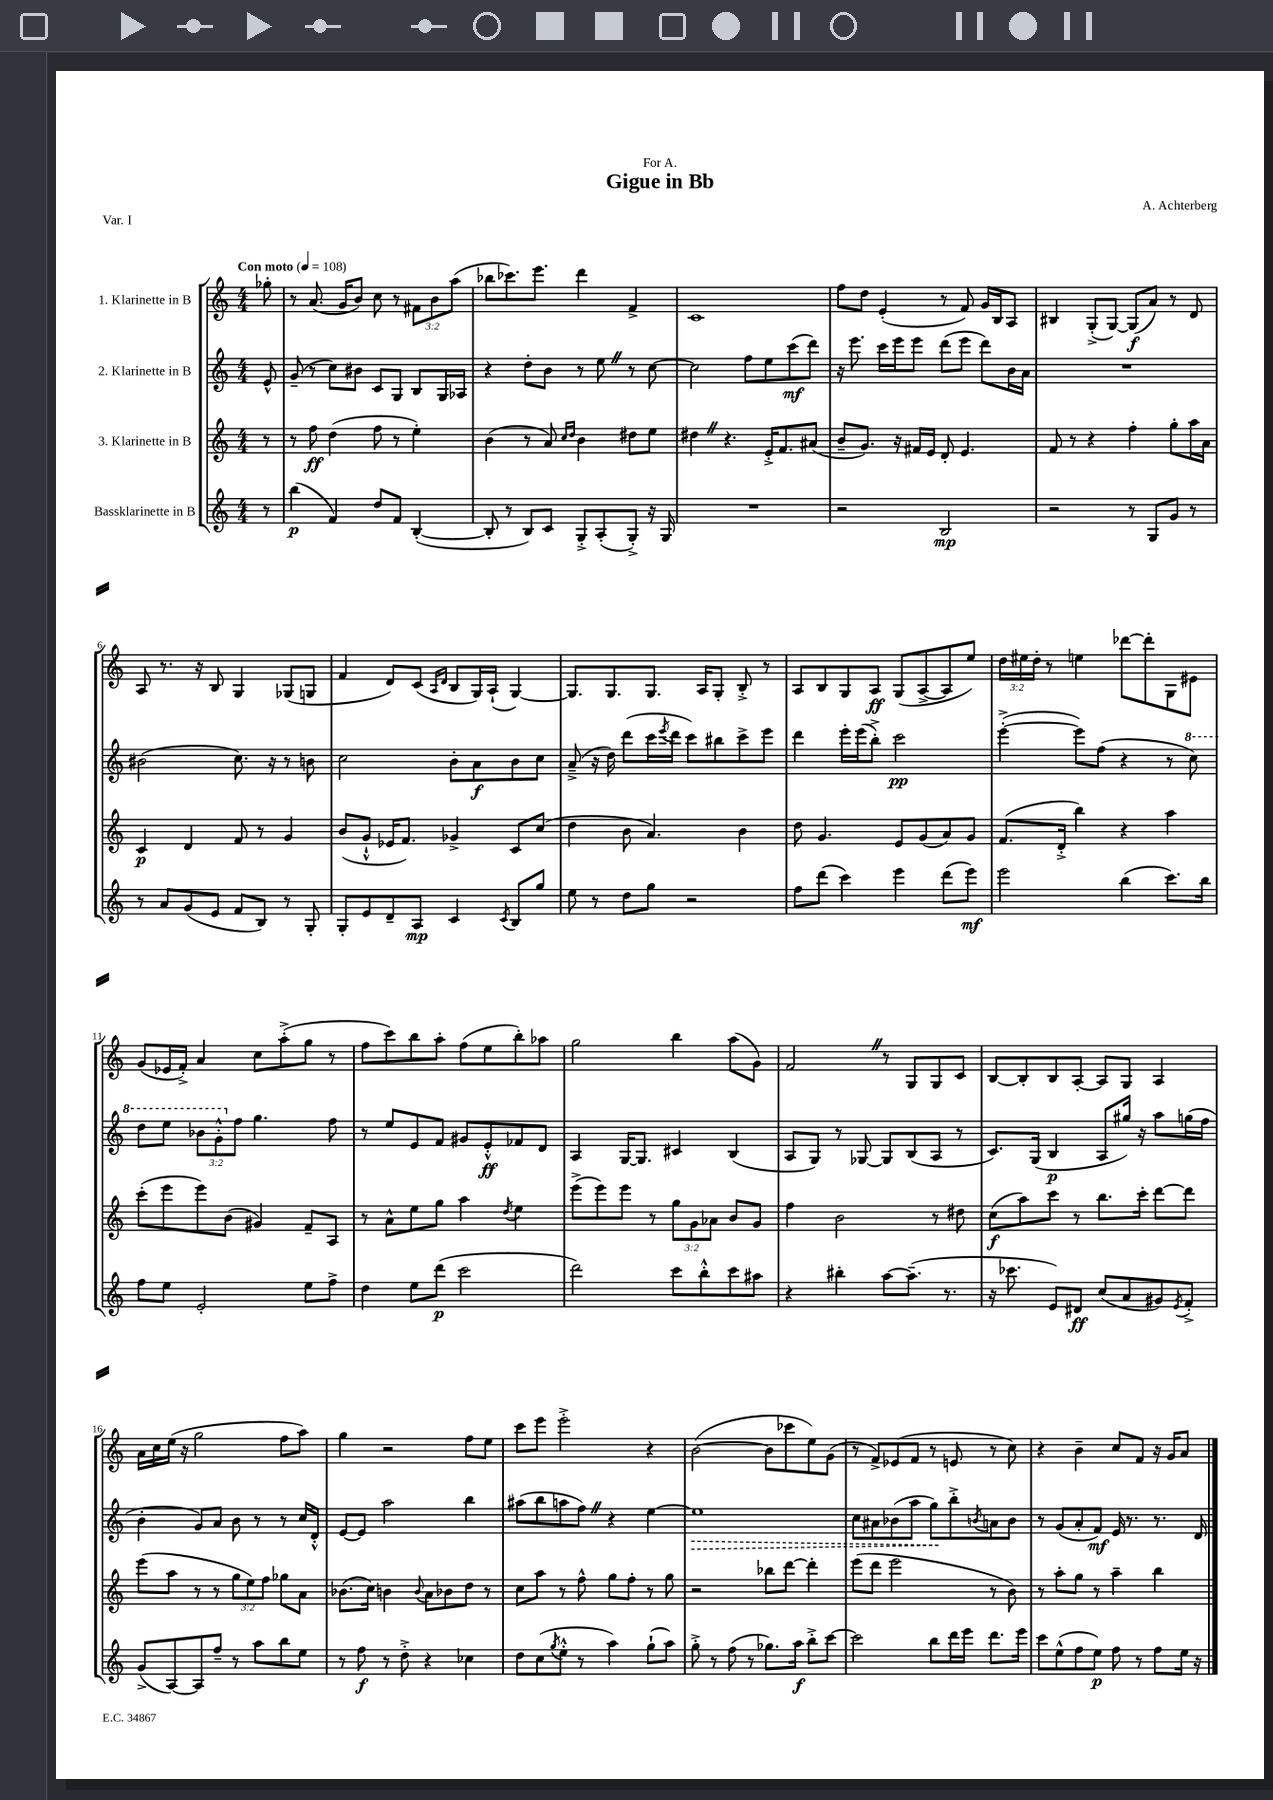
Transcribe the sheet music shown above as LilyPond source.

\header { title = "Gigue in Bb" composer = "A. Achterberg" dedication = "For A." piece = "Var. I" }
<<
\new StaffGroup <<
\new Staff = "s0" \with { instrumentName = "1. Klarinette in B" } {
    \clef treble \key c \major \numericTimeSignature \time 4/4 \override Staff.TupletNumber.text = #tuplet-number::calc-fraction-text \partial 8 \tempo "Con moto" 4 = 108
    ges''8-. |
    r8 a'8.( g'16 b'8) c''8 r8 \tuplet 3/2 { fis'8 b'8 a''8( } |
    bes''8 ces'''8.) e'''8. d'''4 f'4-> |
    c'1 |
    f''8 d''8 e'4-.( r8 f'8) g'16 b16 a8 |
    bis4 g8-.->( g8~) g8\f( a'8) r8 d'8 |
    a8 r8. r16 b8 g4 ges8( g8 |
    f'4 d'8) c'8( \grace { a16 d'16 } b8 g16) a16-!( g4~) |
    g8. g8. g8. a16 g8-. b8-.-> r8 |
    a8 b8 g8 a8\ff g8( a8~-> a8 e''8) |
    \tuplet 3/2 { d''16 eis''16 d''16-. } r8 e''4 des'''8~ des'''8-. g8 eis'8 |
    g'8( ees'16 f'16-.->) a'4 c''8 a''8-.->( g''8 r8 |
    f''8 c'''8) b''8 a''8-. f''8( e''8 b''8-.) aes''8 |
    g''2 b''4 a''8( g'8) |
    f'2 \once \override BreathingSign.text = \markup { \musicglyph "scripts.caesura.straight" } \breathe r8 g8 g8 c'8 |
    b8~ b8-. b8 a8~-. a8 g8 a4 |
    a'16 c''16 e''16( r16 g''2 f''8 a''8) |
    g''4 r2 f''8 e''8 |
    c'''8 e'''8 e'''2-.-> r4 |
    b'2~( b'8 ces'''8 e''8) g'8( |
    r8 f'8->) ees'8( f'8 r8 e'8 r8 c''8) |
    r4 b'4-- c''8 f'8 r16 g'16 a'8 \bar "|." |
}
\new Staff = "s1" \with { instrumentName = "2. Klarinette in B" } {
    \clef treble \key c \major \numericTimeSignature \time 4/4 \override Staff.TupletNumber.text = #tuplet-number::calc-fraction-text \partial 8
    e'8-^ |
    g'8--( r8 c''8) bis'8 c'8 g8 b8 g16 aes16 |
    r4 d''8-. b'8 r8 e''8 \once \override BreathingSign.text = \markup { \musicglyph "scripts.caesura.straight" } \breathe r8 c''8~ |
    c''2 f''8 e''8 c'''8\mf( d'''8) |
    r16 e'''8. c'''16 e'''16 e'''8 d'''8( e'''8 d'''8) b'16 a'16 |
    R1 |
    bis'2( c''8.) r16 r8 b'8 |
    c''2 b'8-. a'8\f b'8 c''8 |
    a'8--->( r16 d''16) d'''8( c'''16 \acciaccatura { e'''8 } d'''16 c'''8) bis''8 c'''8-> e'''8 |
    d'''4 e'''16-. e'''16( b''8-.->) c'''2\pp |
    e'''4~-.->( e'''8) f''8( r4 r8 \ottava #1 c'''8) |
    d'''8 e'''8 \tuplet 3/2 { bes''8 g''8-.-^ \ottava #0 f''8 } g''4. f''8 |
    r8 e''8 e'8 f'8 gis'8 e'8-.-^\ff fes'8 d'8 |
    a4 g16~ g8. cis'4 b4( |
    a8 g8) r8 ges8~ ges8 b8( a8 r8 |
    c'8.) g16( b4\p a8 gis''16) r16 a''8 g''16( f''16 |
    b'4-. g'8) a'8 b'8 r8 r8 c''16 d'16-.-^ |
    e'8~ e'8 a''2 b''4 |
    ais''8( b''8 a''8 f''8) \once \override BreathingSign.text = \markup { \musicglyph "scripts.caesura.straight" } \breathe r4 e''4~ |
    \once \override Hairpin.style = #'dashed-line e''1\> |
    c''8 ais'8 bes'8( a''8 g''8\!) b''8-.-> \acciaccatura { b'8 } a'8 b'8 |
    r8 g'8( a'8-. f'8\mf) e'16 r8. r8. d'16 \bar "|." |
}
\new Staff = "s2" \with { instrumentName = "3. Klarinette in B" } {
    \clef treble \key c \major \numericTimeSignature \time 4/4 \override Staff.TupletNumber.text = #tuplet-number::calc-fraction-text \partial 8
    r8 |
    r8 f''8\ff d''4( f''8 r8 e''4-.) |
    b'4( r8 a'8) \grace { c''16 d''16 } b'4 dis''8 e''8 |
    dis''4 \once \override BreathingSign.text = \markup { \musicglyph "scripts.caesura.straight" } \breathe r4. e'16-.-> f'8. ais'8( |
    b'8-- g'8.) r16 fis'16 e'16 d'8-. e'4. |
    f'8 r8 r4 f''4-. g''8-. a''16 a'16 |
    c'4\p d'4 f'8 r8 g'4 |
    b'8( g'8-!-^ ees'16 f'8.) ges'4-> c'8 c''8( |
    d''4 b'8 a'4.) b'4 |
    d''8 g'4. e'8 g'8( a'8) g'8 |
    f'8.( d'16-.-> b''4) r4 a''4 |
    c'''8-.( e'''8 e'''8) b'8( gis'4) f'8-- a8 |
    r8 a'8-^ e''8 g''8 a''4 \acciaccatura { d''8 } e''4 |
    e'''8->( e'''8) e'''8 r8 \tuplet 3/2 { g''8 g'8 aes'8 } b'8 g'8 |
    f''4 b'2 r8 dis''8 |
    c''8\f( a''8) c'''8 r8 b''8. c'''16-. d'''8~ d'''8 |
    e'''8( a''8 r8 r8 \tuplet 3/2 { g''8 e''8) f''8 } ges''8 a'8 |
    bes'8.( c''16) b'4 \appoggiatura { b'8 } a'8 bes'8 d''8 r8 |
    c''8 a''8 r8 f''8-^ g''8 f''8-. r8 g''8 |
    r2 bes''8 d'''8~ d'''4-. |
    e'''8( d'''8 e'''2 r8 b'8) |
    r8 a''8-. g''8 r8 a''4-- b''4 \bar "|." |
}
\new Staff = "s3" \with { instrumentName = "Bassklarinette in B" } {
    \clef treble \key c \major \numericTimeSignature \time 4/4 \partial 8
    r8 |
    b''4\p( f'4) d''8 f'8 b4~-.( |
    b8-. r8 b8) c'8 g8-.-> a8-.( g8-.->) r16 g16 |
    R1 |
    r2 b2\mp |
    r2 r8 g8 g'8 r8 |
    r8 a'8 g'8( e'8 f'8 b8) r8 g8-. |
    g8-. e'8 d'8-- a8\mp c'4 \acciaccatura { c'8 } b8 g''8 |
    e''8 r8 d''8 g''8 r2 |
    f''8 d'''8( c'''4) e'''4 d'''8( e'''8\mf) |
    e'''2 b''4( c'''8.) b''16 |
    f''8 e''8 e'2-. e''8 f''8-> |
    d''4 e''8 d'''8\p( c'''2 |
    d'''2) c'''8 b''8-.-^ c'''8 ais''8 |
    r4 bis''4-. a''8~ a''8.--( r8. |
    r16 ces'''8. e'8) dis'8\ff c''8( a'8 gis'8) \acciaccatura { e'8 } f'8-.-> |
    g'8->( a8~) a8 f''8-- r8 a''8 b''8 e''8 |
    r8 f''8\f r8 d''8-.-> r4 ces''4 |
    d''8 c''8( \acciaccatura { g''8 } e''8-.-^ r8 a''4) g''8-!( a''8) |
    g''8-.-> r8 f''8( r8 ges''8.) a''16\f b''8-.-> c'''8~ |
    c'''2 b''8 d'''16 e'''16 d'''8. e'''16 |
    c'''8 e''8-^( f''8 e''8\p) f''8 r8 f''8 e''16 r16 \bar "|." |
}
>>
>>
